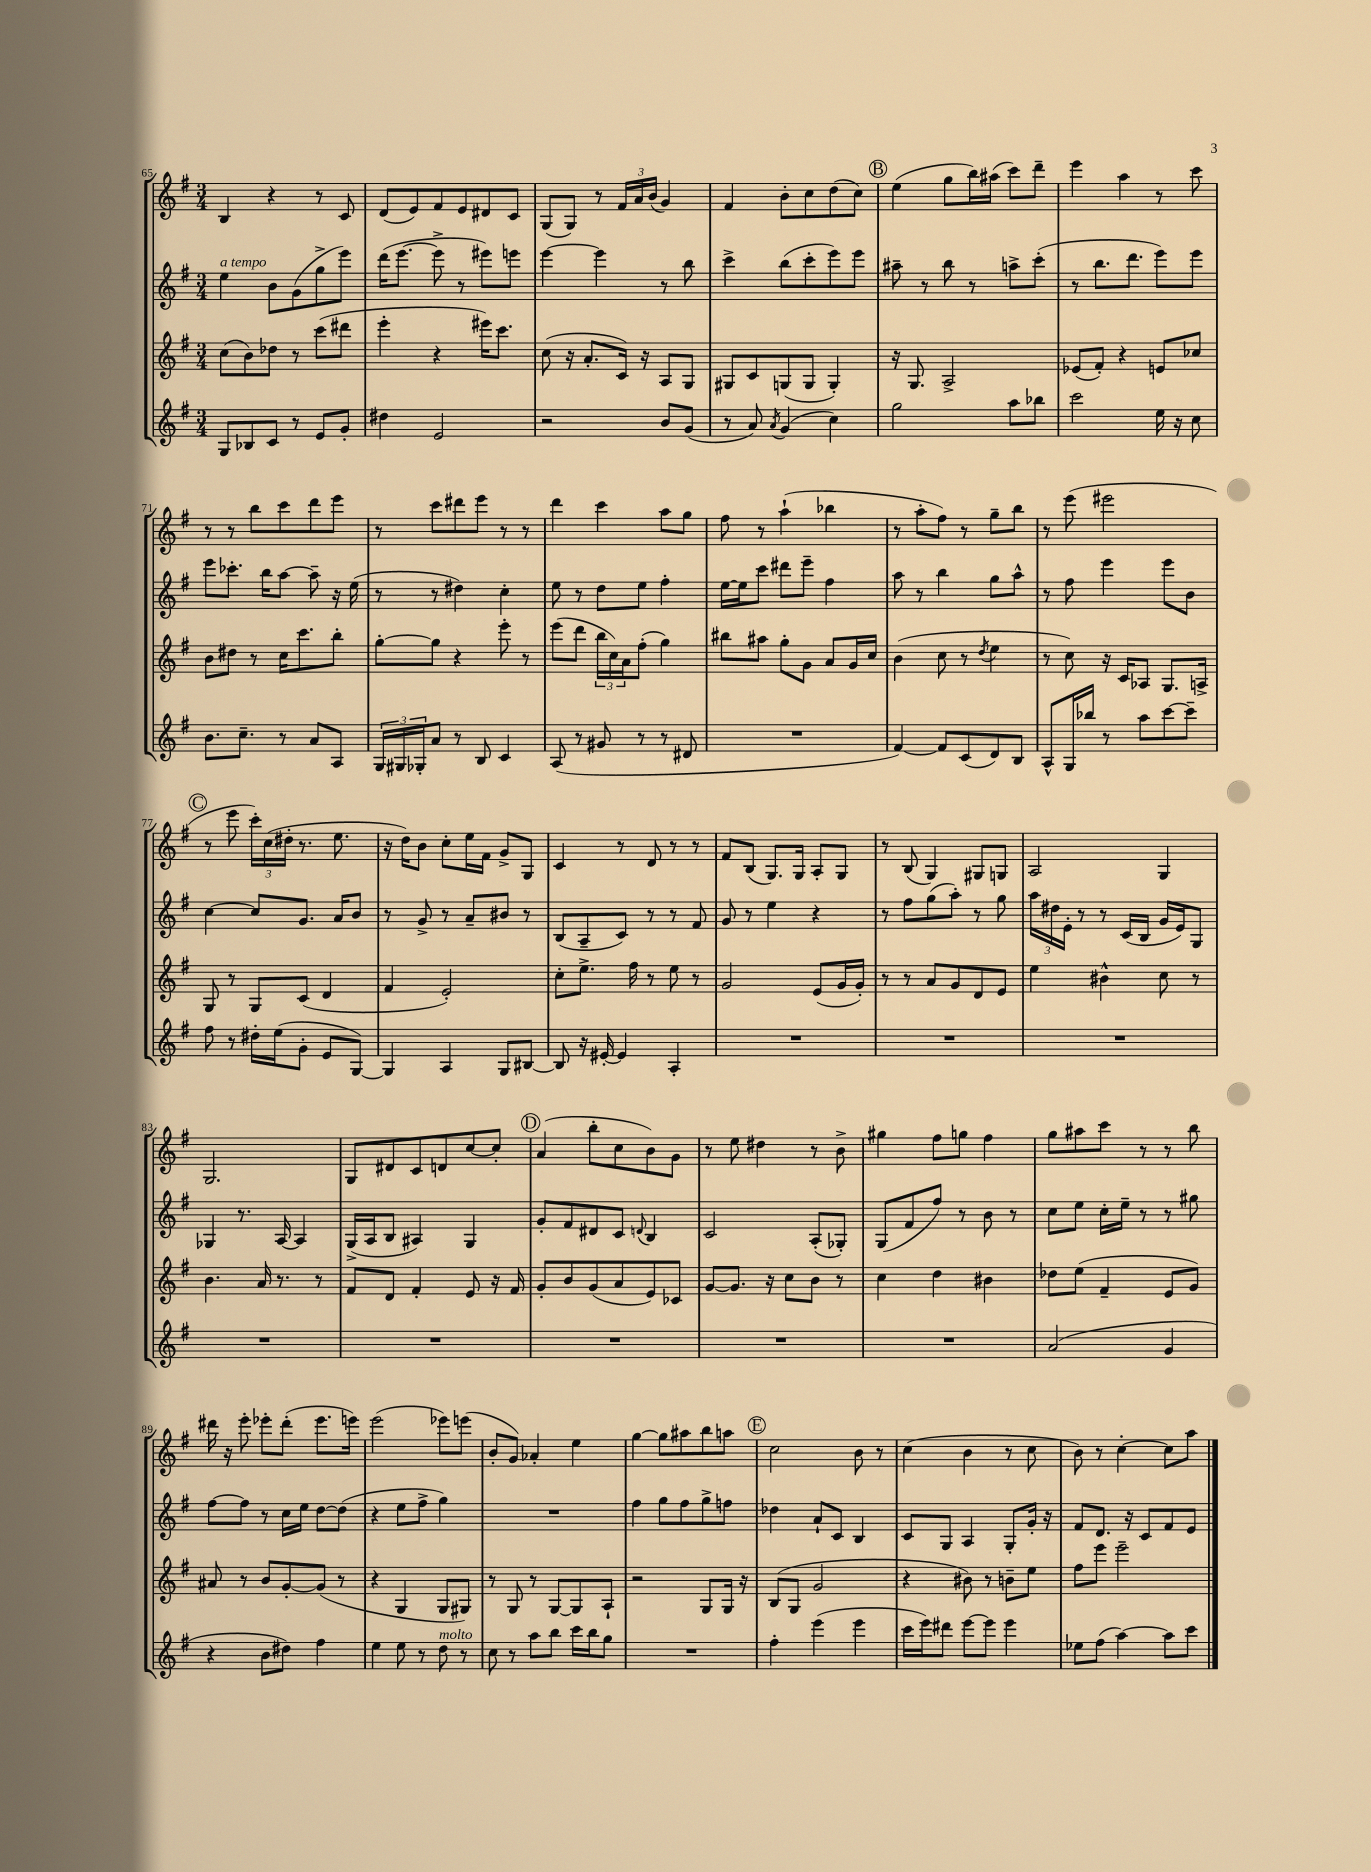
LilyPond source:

<<
\new StaffGroup <<
\new Staff = "s0" {
    \clef treble \key g \major \numericTimeSignature \time 3/4
    b4 r4 r8 c'8 |
    d'8( e'8) fis'8 e'8 dis'8 c'8 |
    g8( g8) r8 \tuplet 3/2 { fis'16 a'16 b'16( } g'4) |
    fis'4 b'8-. c''8 d''8( c''8) |
    \mark \markup { \circle "B" } e''4( g''8 b''16) ais''16( c'''8) d'''8-- |
    e'''4 a''4 r8 c'''8 |
    r8 r8 b''8 c'''8 d'''8 e'''8 |
    r8 c'''8 dis'''8 e'''8 r8 r8 |
    d'''4 c'''4 a''8 g''8 |
    fis''8 r8 a''4-!( bes''4 |
    r8 a''8-. fis''8) r8 g''8-- b''8 |
    r8 e'''8( eis'''2 |
    \mark \markup { \circle "C" } r8 e'''8 \tuplet 3/2 { c'''16-.) c''16( dis''16-. } r8. e''8. |
    r16 d''16) b'8 c''8-. e''16 fis'16 g'8-> g8 |
    c'4 r8 d'8 r8 r8 |
    fis'8 b8( g8.) g16 a8-. g8 |
    r8 b8( g4) gis8 g8 |
    a2 g4 |
    g2. |
    g8 dis'8 c'8 d'8 c''8~ c''8-. |
    \mark \markup { \circle "D" } a'4( b''8-. c''8 b'8) g'8 |
    r8 e''8 dis''4 r8 b'8-> |
    gis''4 fis''8 g''8 fis''4 |
    g''8 ais''8 c'''8 r8 r8 b''8 |
    dis'''16 r16 e'''8-. ees'''8-. dis'''8-.( ees'''8. e'''16) |
    e'''2( ees'''8) e'''8( |
    b'8-. g'8) aes'4-. e''4 |
    g''4~ g''8 ais''8 b''8 a''8 |
    \mark \markup { \circle "E" } c''2 b'8 r8 |
    c''4( b'4 r8 c''8 |
    b'8) r8 c''4~-. c''8 a''8 \bar "|." |
}
\new Staff = "s1" {
    \clef treble \key g \major \numericTimeSignature \time 3/4
    e''4^\markup { \italic "a tempo" } b'8 g'8( g''8-> e'''8) |
    d'''16( e'''8.~ e'''8-> r8 eis'''8) e'''8 |
    e'''4~ e'''4 r8 b''8 |
    c'''4-> b''8( c'''8-. e'''8) e'''8 |
    \mark \markup { \circle "B" } ais''8-- r8 b''8 r8 a''8-> c'''8-.( |
    r8 b''8. d'''8. e'''8) e'''8 |
    e'''8 ces'''8.-. b''16 a''8~ a''8-- r16 e''16( |
    r8 r8 dis''4) c''4-. |
    e''8 r8 d''8 e''8 fis''4-. |
    e''16~ e''16 c'''8 dis'''8 e'''8-- fis''4 |
    a''8 r8 b''4 g''8 a''8-^ |
    r8 fis''8 e'''4 e'''8 b'8 |
    \mark \markup { \circle "C" } c''4~ c''8 g'8. a'16 b'8 |
    r8 g'8-> r8 a'8-- bis'8 r8 |
    b8( a8-- c'8) r8 r8 fis'8 |
    g'8 r8 e''4 r4 |
    r8 fis''8 g''8( a''8-.) r8 g''8 |
    \tuplet 3/2 { a''16 dis''16 e'16-. } r8 r8 c'16( b16 g'16 e'16) g8 |
    ges4 r8. a16~ a4 |
    g16->( a16 b8 ais4) g4 |
    \mark \markup { \circle "D" } g'8-. fis'8 dis'8 c'8 \appoggiatura { d'8 } b4 |
    c'2 a8-.( ges8-.) |
    g8( fis'8 fis''8) r8 b'8 r8 |
    c''8 e''8 c''16-. e''16-- r8 r8 gis''8 |
    fis''8~ fis''8 r8 c''16 e''16 d''8~ d''8( |
    r4 e''8 fis''8-> g''4) |
    R2. |
    fis''4 g''8 fis''8 g''8-> f''8 |
    \mark \markup { \circle "E" } des''4 a'8-! c'8 b4 |
    c'8 g8 a4 g8-. g'16-. r16 |
    fis'8 d'8. r16 c'8 fis'8 e'8 \bar "|." |
}
\new Staff = "s2" {
    \clef treble \key g \major \numericTimeSignature \time 3/4
    c''8( b'8) des''8 r8 c'''8( dis'''8 |
    e'''4-. r4 eis'''16) c'''8. |
    c''8( r16 a'8.-. c'16) r16 a8 g8 |
    gis8 c'8 g8( g8 g4-.) |
    \mark \markup { \circle "B" } r16 g8. a2-> |
    ees'8( fis'8-.) r4 e'8 ces''8 |
    b'8 dis''8 r8 c''16 c'''8. b''8-. |
    g''8~-. g''8 r4 e'''8-. r8 |
    e'''8( d'''8 \tuplet 3/2 { b''16 c''16) a'16 } fis''8-.( g''4) |
    bis''8 ais''8 g''8-. g'8 a'8 g'16 c''16 |
    b'4( c''8 r8 \acciaccatura { d''8 } e''4 |
    r8 c''8) r16 c'16 aes8 g8. a16-> |
    \mark \markup { \circle "C" } g8 r8 g8 c'8( d'4 |
    fis'4 e'2-.) |
    c''8-. e''8.-> fis''16 r8 e''8 r8 |
    g'2 e'8( g'16 g'16-.) |
    r8 r8 a'8 g'8 d'8 e'8 |
    e''4 bis'4-^ c''8 r8 |
    b'4. a'16 r8. r8 |
    fis'8 d'8 fis'4-. e'8 r16 fis'16 |
    \mark \markup { \circle "D" } g'8-. b'8 g'8( a'8 e'8) ces'8 |
    g'8~ g'8. r16 c''8 b'8 r8 |
    c''4 d''4 bis'4 |
    des''8 e''8( fis'4-- e'8 g'8) |
    ais'8 r8 b'8 g'8~-. g'8( r8 |
    r4 g4 g8 gis8) |
    r8 g8 r8 g8~ g8 a8-! |
    r2 g8 g16 r16 |
    \mark \markup { \circle "E" } b8( g8 g'2 |
    r4 bis'8) r8 b'8-- e''8 |
    fis''8 e'''8 e'''2-- \bar "|." |
}
\new Staff = "s3" {
    \clef treble \key g \major \numericTimeSignature \time 3/4
    g8 bes8 c'8 r8 e'8 g'8-. |
    dis''4 e'2 |
    r2 b'8 g'8( |
    r8 a'8) \acciaccatura { a'8 } g'4( c''4) |
    \mark \markup { \circle "B" } g''2 a''8 bes''8 |
    c'''2 e''16 r16 c''8 |
    b'8. c''8.-- r8 a'8 a8 |
    \tuplet 3/2 { g16 gis16 ges16-. } a'8 r8 b8 c'4 |
    a8( r8 gis'8 r8 r8 dis'8 |
    R2. |
    fis'4~) fis'8 c'8( d'8) b8 |
    a8-^ g16 bes''16 r8 a''8 c'''8~ c'''8-- |
    \mark \markup { \circle "C" } fis''8 r8 dis''16-. e''16( g'8-. e'8 g8~) |
    g4 a4 g8 bis8~ |
    bis8 r16 eis'16~-. eis'4 a4-. |
    R2. |
    R2. |
    R2. |
    R2. |
    R2. |
    \mark \markup { \circle "D" } R2. |
    R2. |
    R2. |
    a'2( g'4 |
    r4 b'8 dis''8) fis''4 |
    e''4 e''8 r8 d''8^\markup { \italic "molto" } r8 |
    c''8 r8 a''8 b''8 c'''16 b''16 g''8 |
    R2. |
    \mark \markup { \circle "E" } fis''4-. e'''4( e'''4 |
    c'''16 e'''16) dis'''8 e'''8~ e'''8 e'''4 |
    ees''8 fis''8( a''4~) a''8 c'''8 \bar "|." |
}
>>
>>
\layout { \context { \Score currentBarNumber = #65 } }
